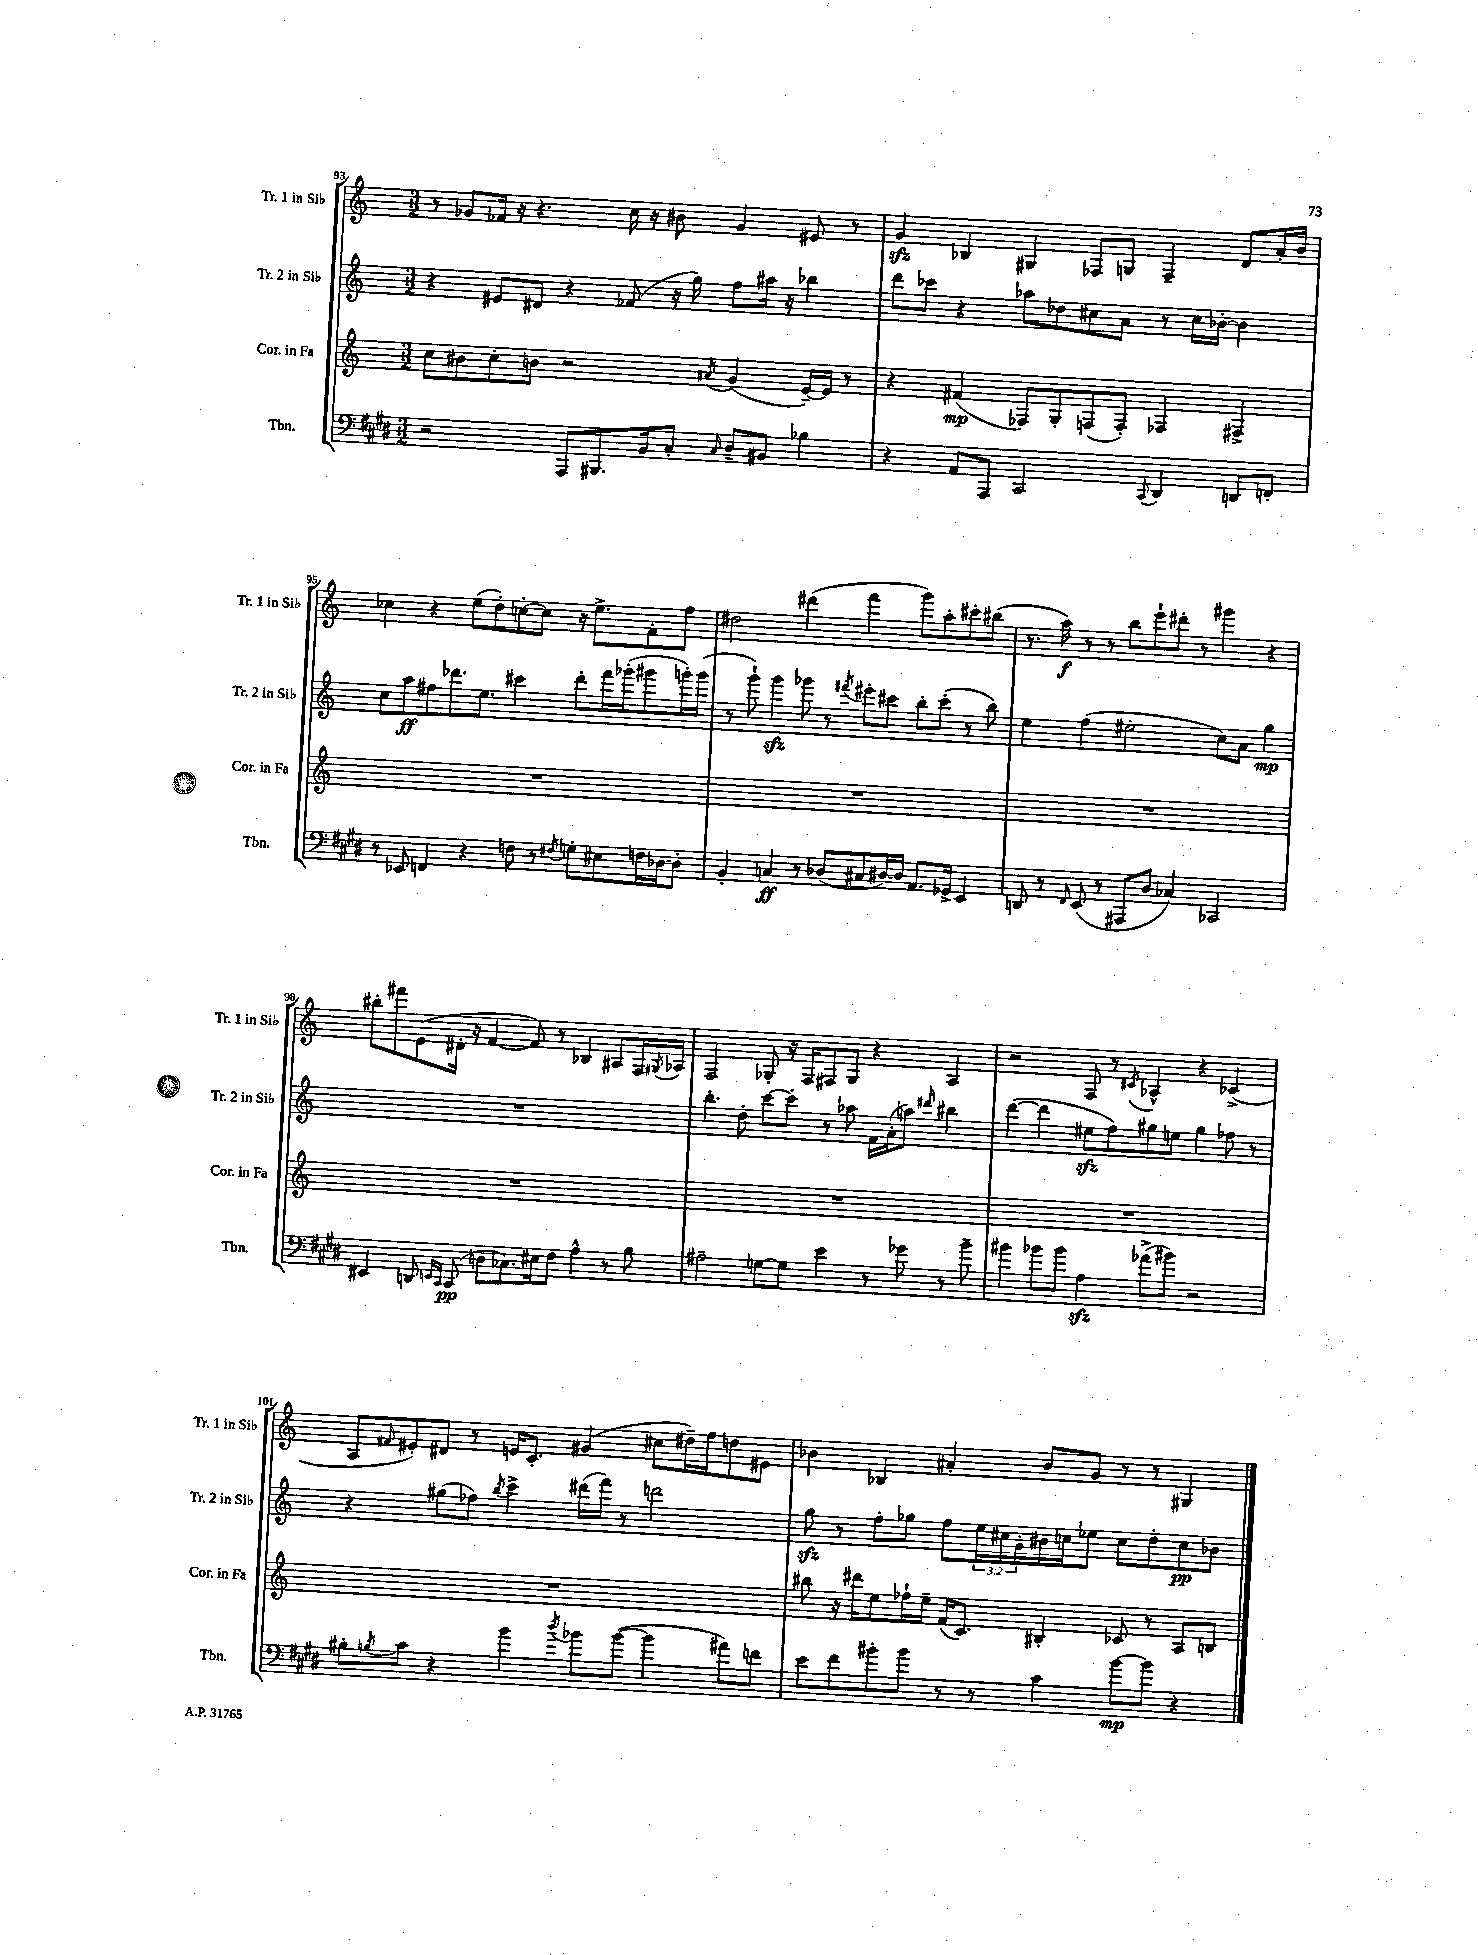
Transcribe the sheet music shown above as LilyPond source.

<<
\new StaffGroup <<
\new Staff = "s0" \with { instrumentName = "Tr. 1 in Sib" shortInstrumentName = "Tr. 1 in Sib" } {
    \clef treble \key c \major \numericTimeSignature \time 3/2
    r8 ges'8 fes'16 r16 r4. c''16 r16 bis'8 ges'4 eis'8 r8 |
    g'4\sfz bes4 gis4 fes8 g8 fes4-- d'8 a'16-. b'16 |
    ces''4 r4 e''8( d''8-.) c''8~-. c''8 r16 e''8.-> f'8-. f''8 |
    dis''2 dis'''4( f'''4 g'''8) a''8-. cis'''8-. bis''8( |
    r8. a''16\f) r8 r8 b''8 e'''8-! dis'''8-. r8 gis'''4 r4 |
    bis''8-. fis'''8 e'8( dis'16-. r16 f'4~ f'8) r8 bes4 ais8 f16 \acciaccatura { gis8 } aes16 |
    f2 ges8-. r16 f16 fis8 ges8 r4 a4 |
    r2 f8 r8 \acciaccatura { cis'8 } aes4-^ r4 ces'4->( |
    a8 \grace { fis'16 } eis'8-.) dis'8 r8 e'16 c'8.-. gis'4( cis''8 dis''16--) f''16 d''8 eis'8 |
    bes'4 bes4 ais'4-. bes'8 g'8 r8 r8 gis4 \bar "|." |
}
\new Staff = "s1" \with { instrumentName = "Tr. 2 in Sib" shortInstrumentName = "Tr. 2 in Sib" } {
    \clef treble \key c \major \numericTimeSignature \time 3/2 \override Staff.TupletNumber.text = #tuplet-number::calc-fraction-text
    r4 eis'8 dis'8 r4 fes'8( r16 g''16) f''8 ais''16 r16 bes''4 |
    d'''8 ces'''8 r4 aes''8 des''8 cis''8 a'8 r8 cis''16 bes'16~-. bes'4 |
    c''8 a''8\ff fis''8 des'''8. e''8. cis'''4 des'''8-. f'''16 ges'''16-.( gis'''8 g'''16-.) g'''16( |
    r8 g'''8-!) g'''4\sfz ges'''8 r8 \acciaccatura { fis'''8 } eis'''8-. cis'''8 b''8-. cis'''8-.( r8 b''8) |
    e''4 f''4( eis''2-. c''8) a'8 g''4\mp |
    R1. |
    b''4.-. d''8-. c'''8~ c'''8-. r8 aes''8 f'16 a'16-.( a''8) \grace { dis'''16 } bis''4 |
    d'''4~( d'''4 eis''8\sfz f''8) gis''8 e''8 gis''4 fes''8 r8 |
    r4 gis''8( fes''8) \acciaccatura { b''8 } c'''4-> dis'''16( f'''16) r8 d'''2 |
    g''8\sfz r8 f''8-. ges''8 f''8 \tuplet 3/2 { e''16 cis''16 g'16-. } bis'16 c''16 ees''8 c''8 d''8-. c''8\pp bes'8 \bar "|." |
}
\new Staff = "s2" \with { instrumentName = "Cor. in Fa" shortInstrumentName = "Cor. in Fa" } {
    \clef treble \key c \major \numericTimeSignature \time 3/2
    c''8 bis'8 c''8-. b'8 r2 \acciaccatura { ais'8 } g'4( e'16~--) e'16 r8 |
    r4 fis'4\mp( fes8) g8-. f8( f8-.) fes4 fis4-> |
    R1. |
    R1. |
    R1. |
    R1. |
    R1. |
    R1. |
    R1. |
    bis''8 r16 dis'''16 e''8 fes''16-! e''16-- f'16( c'8.) bis4-. ces'8 r8 a8 b8 \bar "|." |
}
\new Staff = "s3" \with { instrumentName = "Tbn." shortInstrumentName = "Tbn." } {
    \clef bass \key e \major \numericTimeSignature \time 3/2
    r2 a,,8 bis,,8. b,16 cis8-. \grace { cis16 } dis8-- bis,8 bes4 |
    r4 a,8 a,,8 cis,2 \appoggiatura { cis,8 } dis,4 d,8 f,8-. |
    r8 ees,8 f,4 r4 f8 r8 \acciaccatura { fis8 } g8-. eis8 f16 des16~ des8-. |
    b,4-. c4\ff r8 des8( cis8 dis16~) dis16 a,8. ges,16-> e,4 |
    d,8 r8 \grace { fis,16 } e,8( r8 ais,,8 dis8 ces4) ces,2 |
    eis,4 d,8 \grace { e,16 cis,16 } cis,8\pp( d8 ces8.) eis16 fis8 a4-^ r8 b8 |
    ais2-- g8~ g8 e'4 r8 ges'8 r8 b'8-- |
    bis'4 bes'8 bes'8 a4\sfz aes'8->( bis'8) r2 |
    bis8-. \acciaccatura { b8 } cis'8 r4 b'4 \acciaccatura { dis''8 } bes'8 bes'8~( bes'4 ais'8) f'8 |
    e'8 fis'8 bis'8-. bis'8 r8 r8 cis'4 bis'8~\mp bis'8 r4 \bar "|." |
}
>>
>>
\layout { \context { \Score currentBarNumber = #93 } }
